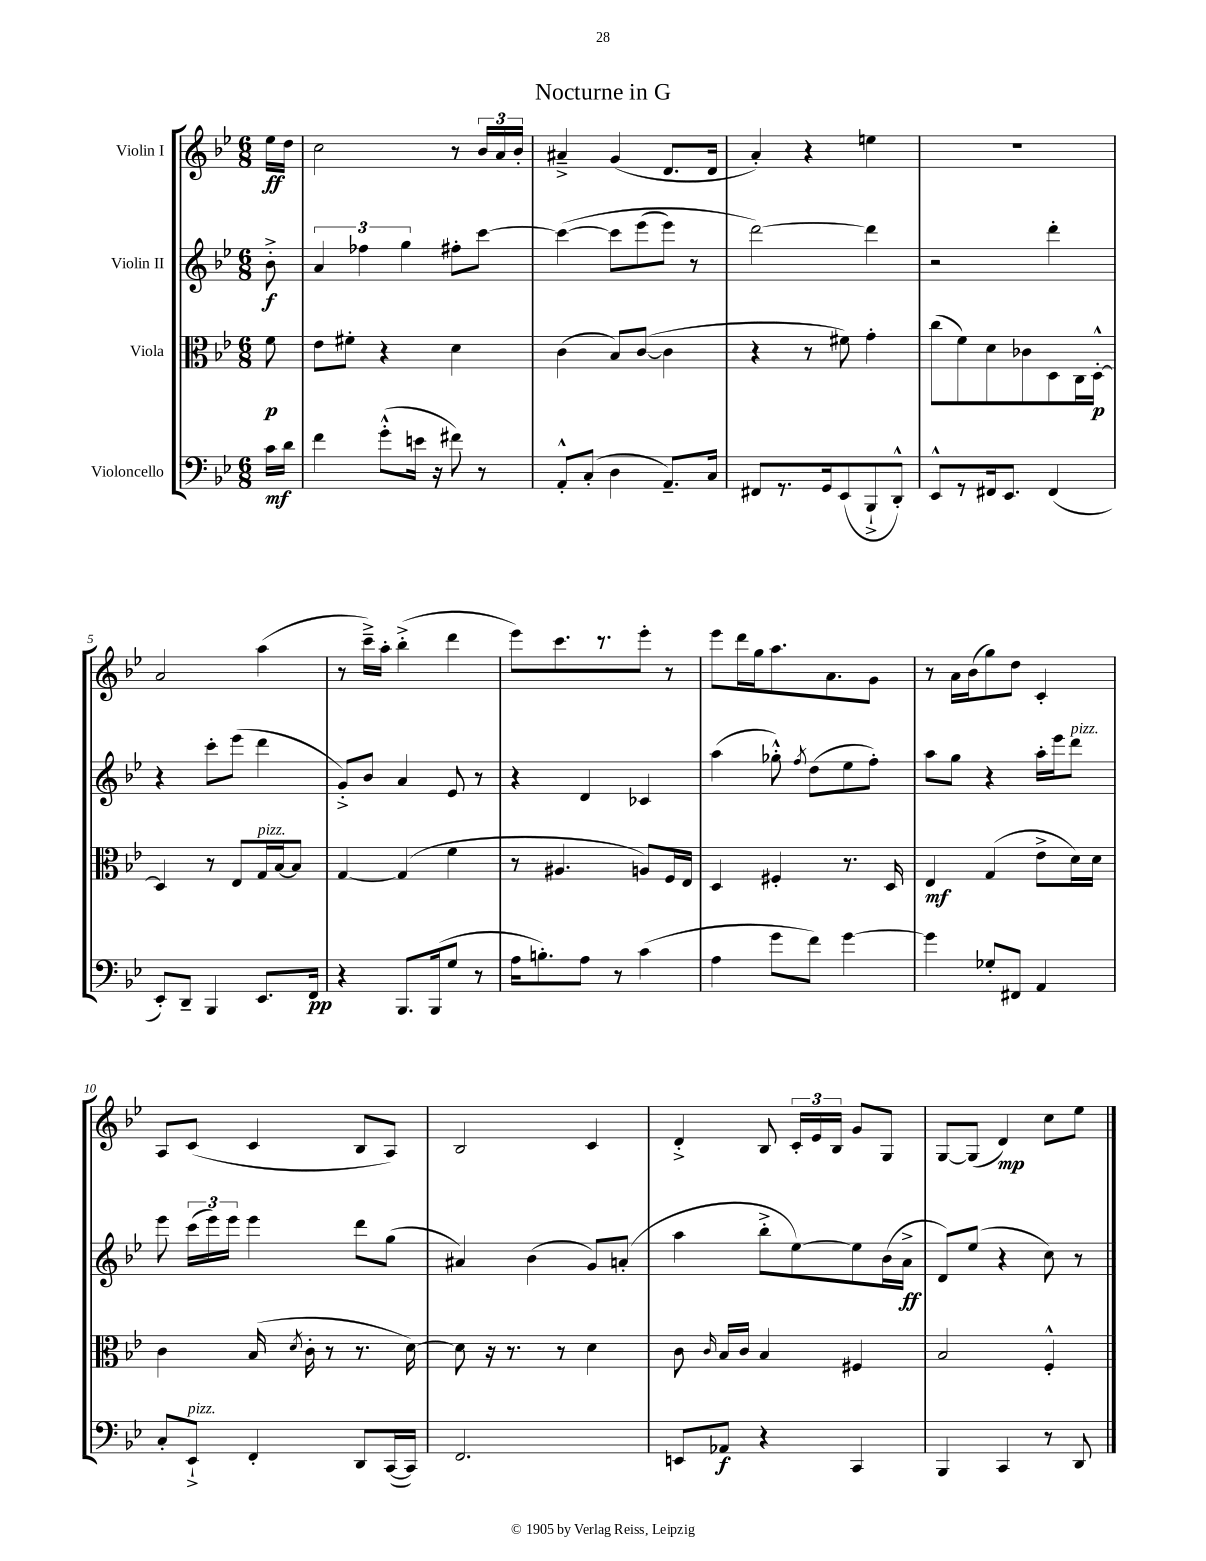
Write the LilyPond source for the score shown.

\header { title = "Nocturne in G" }
<<
\new StaffGroup <<
\new Staff = "s0" \with { instrumentName = "Violin I" } {
    \clef treble \key bes \major \numericTimeSignature \time 6/8 \partial 8
    \autoBeamOff ees''16[\ff d''16] |
    c''2 r8 \tuplet 3/2 { bes'16[ a'16 bes'16]-. } |
    ais'4---> g'4( d'8.[ d'16] |
    a'4-.) r4 e''4 |
    R2. |
    a'2 a''4( |
    r8 c'''16[--->) a''16]-. bes''4-.->( d'''4 |
    ees'''8[) c'''8. r8. ees'''8]-. r8 |
    ees'''8[ d'''16 g''16 a''8. a'8. g'8] |
    r8 a'16[ bes'16( g''8) d''8] c'4-. |
    a8[ c'8]( c'4 bes8[ a8]) |
    bes2 c'4 |
    d'4-.-> bes8 \tuplet 3/2 { c'16[-. ees'16 bes16] } g'8[ g8] |
    g8[~ g8]( d'4\mp) c''8[ ees''8] \bar "|." |
}
\new Staff = "s1" \with { instrumentName = "Violin II" } {
    \clef treble \key bes \major \numericTimeSignature \time 6/8 \partial 8
    \autoBeamOff bes'8-.->\f |
    \tuplet 3/2 { a'4 fes''4 g''4 } fis''8[-. c'''8]~ |
    c'''4~\( c'''8[ ees'''8( ees'''8]) r8 |
    d'''2~\) d'''4 |
    r2 d'''4-. |
    r4 c'''8[-. ees'''8]( d'''4 |
    g'8[-.->) bes'8] a'4 ees'8 r8 |
    r4 d'4 ces'4 |
    a''4( ges''8-.-^) \acciaccatura { f''8 } d''8[( ees''8 f''8]-.) |
    a''8[ g''8] r4 a''16[-. ees'''16 d'''8]^\markup { \italic "pizz." } |
    ees'''8 \tuplet 3/2 { c'''16[( ees'''16) ees'''16] } ees'''4 d'''8[ g''8]( |
    ais'4) bes'4( g'8[) a'8]-.( |
    a''4 bes''8[-.-> ees''8~) ees''8 bes'16( a'16]->\ff |
    d'8[) ees''8]( r4 c''8) r8 \bar "|." |
}
\new Staff = "s2" \with { instrumentName = "Viola" } {
    \clef alto \key bes \major \numericTimeSignature \time 6/8 \partial 8
    \autoBeamOff f'8\p |
    ees'8[ fis'8]-. r4 d'4 |
    c'4( bes8[) c'8]~( c'4 |
    r4 r8 fis'8) g'4-. |
    c''8[( f'8) d'8 ces'8 d8 c16 d16]~-.-^\p |
    d4 r8 ees8[ g16^\markup { \italic "pizz." } bes16~ bes8] |
    g4~ g4( f'4 |
    r8 ais4. a8[) f16 ees16] |
    d4 fis4-. r8. d16 |
    ees4\mf g4( ees'8[-> d'16) d'16] |
    c'4 bes16( \acciaccatura { d'8 } c'16-. r8 r8. d'16~) |
    d'8 r16 r8. r8 d'4 |
    c'8 \grace { c'16 } bes16[ c'16] bes4 fis4 |
    bes2 f4-.-^ \bar "|." |
}
\new Staff = "s3" \with { instrumentName = "Violoncello" } {
    \clef bass \key bes \major \numericTimeSignature \time 6/8 \partial 8
    \autoBeamOff c'16[\mf d'16] |
    f'4 g'8[-.-^( e'16] r16 fis'8) r8 |
    a,8[-.-^ c8]-.( d4 a,8.[--) c16] |
    fis,8[ r8. g,16 ees,8( bes,,8-!-> d,8]-.-^) |
    ees,8[-^ r8 fis,16 ees,8.] fis,4( |
    ees,8[-.) d,8]-- bes,,4 ees,8.[ f,16]\pp |
    r4 bes,,8.[ bes,,16( g8] r8 |
    a16[ b8.-.) a8] r8 c'4( |
    a4 g'8[ f'8]) g'4~ |
    g'4 ges8[-. fis,8] a,4 |
    c8[-. ees,8]-!->^\markup { \italic "pizz." } f,4-. d,8[ c,16~( c,16]) |
    f,2. |
    e,8[ aes,8]\f r4 c,4 |
    bes,,4 c,4 r8 d,8 \bar "|." |
}
>>
>>
